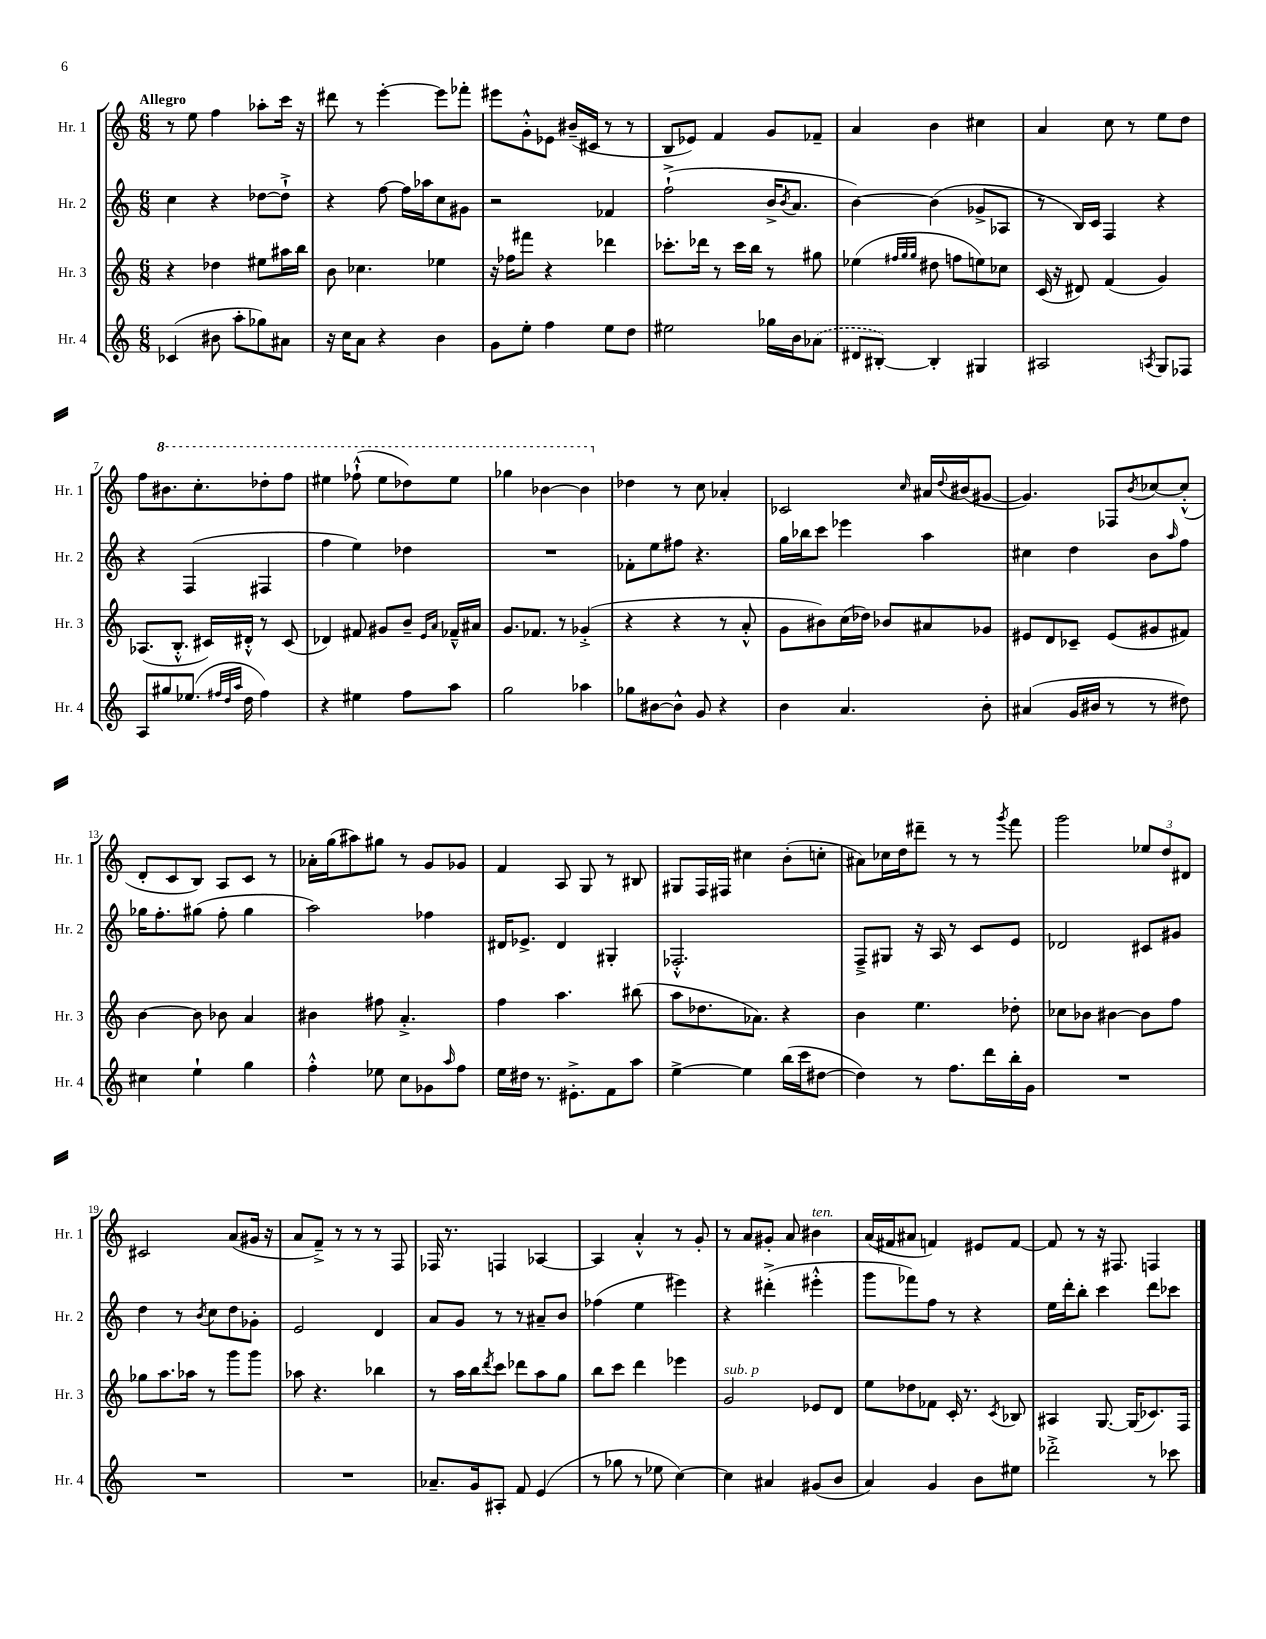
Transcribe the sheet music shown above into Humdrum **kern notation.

**kern	**kern	**kern	**kern
*part4	*part3	*part2	*part1
*staff4	*staff3	*staff2	*staff1
*I"Hr. 4	*I"Hr. 3	*I"Hr. 2	*I"Hr. 1
*I'Hr. 4	*I'Hr. 3	*I'Hr. 2	*I'Hr. 1
*clefG2	*clefG2	*clefG2	*clefG2
*k[]	*k[]	*k[]	*k[]
*M6/8	*M6/8	*M6/8	*M6/8
=1	=1	=1	=1
!	!	!	!LO:TX:a:B:t=Allegro
(4c-X/	4r	4cc\	8r
.	.	.	8ee\
8b#X\	4dd-X\	4r	4ff\
8aa'\L	.	.	.
8gg-X\)	8ee#X\L	[8dd-X\L	8aa-X'\L
8a#X\J	16aa#X\L	8dd-`^\J]	16ccc\Jk
.	16bb\JJ	.	16r
=2	=2	=2	=2
16r	8b\	4r	8ddd#X\
16cc\KL	.	.	.
8a\J	4.cc-X\	.	8r
4r	.	[8ff\	[4eee'\
.	.	16ff\LL]	.
.	.	16aa-X\J	.
4b\	4ee-X\	8cc\	8eee\L]
.	.	8g#X\J	8fff-X'\J
=3	=3	=3	=3
8g\L	16r	2r	8eee#X\L
.	16ff-X\KL	.	.
8ee'\J	8fff#X\J	.	8g'^^\
4ff\	4r	.	8e-X\J
.	.	.	(16b#X~/LL
.	.	.	16c#X/JJ
8ee\L	4ddd-X\	4f-X/	8r
8dd\J	.	.	8r
=4	=4	=4	=4
2ee#X\	8.ccc-X'\L	(2ff`^\	8B/L
.	.	.	8e-X/J)
.	16ddd-X\Jk	.	.
.	8r	.	4f/
.	16ccc-\LL	.	.
.	16bb\JJ	.	.
16gg-X\LL	8r	16b^/KL	8g/L
.	.	8qb/	.
16b\J	.	8.a/J	.
(8a-X\J	8gg#X\	.	8f-X~/J
=5	=5	=5	=5
8d#X/L	(4ee-X\	[4b\)	4a/
[8B#X'/J)	.	.	.
.	32qqff#X/LLL	.	.
.	32qqgg/	.	.
.	32qqgg/JJJ	.	.
4B#'/]	8dd#X\	(4b\]	4b\
.	8ffn\L	.	.
4G#X/	8een\)	8g-X^/L	4cc#X\
.	8cc-X\J	8A-X/J	.
=6	=6	=6	=6
2A#X/	(16c/	8r	4a/
.	16r	.	.
.	8d#X/)	16B/LL)	.
.	.	16c/JJ	.
.	(4f/	4F/	8cc\
.	.	.	8r
8qAn/	.	.	.
8G/L	4g/)	4r	8ee\L
8F-X/J	.	.	8dd\J
!!LO:LB:g=z
=7	=7	=7	=7
8A/L	(8.A-X/L	4r	8ff\L
*	*	*	*8va
8gg#X/	.	.	8.bb#X\
.	8.B'^^/J	.	.
(8.ee-X/J	.	(4F/	.
.	.	.	8.ccc'\
.	16c#X/LL)	.	.
32qqff#X/LLL	.	.	.
32qqdd/	.	.	.
32qqaa/JJJ	.	.	.
16dd\	16d#X'^^/JJ	.	.
4ff#\)	8r	4F#X/	8ddd-X'\
.	(8c#/	.	8fff\J
=8	=8	=8	=8
4r	4d-X/)	4ff\	4eee#X\
4ee#X\	8f#X/	4ee\)	(8fff-X`^^\
.	8g#X/L	.	8eee#\L
8ff\L	8b~/J	4dd-X\	8ddd-X\)
.	16qqe/LL	.	.
.	16qqa/JJ	.	.
8aa\J	16f-X~^^/LL	.	8eee#\J
.	16a#X/JJ	.	.
=9	=9	=9	=9
2gg\	8.g/L	2.r	4ggg-X\
.	8.f-X/J	.	.
.	.	.	[4bb-X\
.	8r	.	.
4aa-X\	(4g-X'^/	.	4bb-\]
=10	=10	=10	=10
*	*	*	*X8va
8gg-X\L	4r	8f-X'\L	4dd-X\
[8b#X\	.	8ee\	.
8b#^^\J]	4r	8ff#X\J	8r
8g/	.	4.r	8cc\
4r	8r	.	4a-X'/
.	8a'^^/	.	.
=11	=11	=11	=11
4b\	8g\L	16gg\LL	2c-X/
.	.	16bb-X\J	.
.	8b#X\)	8ccc\J	.
4.a/	(16cc\L	4eee-X\	.
.	16dd-X\JJ)	.	.
.	8b-X/L	.	.
.	.	.	16qqcc/
.	8a#X/	4aa\	16a#X/LL
.	.	.	8qqdd/
.	.	.	(16b#X/J
8b'\	8g-X/J	.	[8g#X/J
=12	=12	=12	=12
(4a#X/	8e#X/L	4cc#X\	4.g#/])
.	8d/	.	.
16g/LL	8c-X~/J	4dd\	.
16b#X/JJ	.	.	.
8r	(8e#/L	.	8F-X/L
.	.	.	8qb/
8r	8g#X/	8b\L	[8cc-X/
.	.	16qqaa/	.
8dd#X\)	8f#X/J)	8ff\J	(8cc-'^^/J]
!!LO:LB:g=z
=13	=13	=13	=13
4cc#X\	[4b\	16gg-X\KL	8d'/L
.	.	8.ff'\	.
.	.	.	8c/
4ee`\	8b\]	(8gg#X\J	8B/J)
.	8b-X\	8ff'\	8A/L
4gg\	4a/	4gg#\	8c/J
.	.	.	8r
=14	=14	=14	=14
4ff'^^\	4b#X\	2aa\)	16a-X'\LL
.	.	.	(16gg\J
.	.	.	8aa#X\)
8ee-X\	8ff#X\	.	8gg#X\J
8cc\L	4.a'^/	.	8r
8g-X\	.	4ff-X\	8g/L
16qqaa/	.	.	.
8ff\J	.	.	8g-X/J
=15	=15	=15	=15
16ee\LL	4ff\	16d#X/KL	4f/
16dd#X\JJ	.	8.e-X^/J	.
8.r	.	.	.
.	4.aa\	4d#/	8A/
8.e#X'^\L	.	.	.
.	.	.	8G/
8f\	.	4G#X'/	8r
8aa\J	(8bb#X\	.	8B#X/
=16	=16	=16	=16
[4ee^\	8aa\L	2.F-X'^^/	8G#X/L
.	8.dd-X\	.	16F/L
.	.	.	16F#X/JJ
4ee\]	.	.	4cc#X\
.	8.a-X\J)	.	.
(16bb\LL	4r	.	(8b'\L
16ccc\J	.	.	.
[8dd#X\J	.	.	8ccn'\J
=17	=17	=17	=17
4dd#\])	4b\	8F~^/L	8a#X\L)
.	.	8G#X/J	16cc-X\L
.	.	.	16dd\J
8r	4.ee\	16r	8ddd#X~\J
.	.	16A/	.
8.ff\L	.	8r	8r
.	.	8c/L	8r
16ddd\L	.	.	.
.	.	.	8qggg/
16bb'\	8dd-X'\	8e/J	8fff\
16g\JJ	.	.	.
=18	=18	=18	=18
2.r	8cc-X\L	2d-X/	2ggg\
.	8b-X\J	.	.
.	[4b#X\	.	.
.	8b#\L]	8c#X/L	12ee-X/L
.	.	.	12dd/
.	8ff\J	8g#X/J	.
.	.	.	12d#X/J
!!LO:LB:g=z
=19	=19	=19	=19
2.r	8gg-X\L	4dd\	2c#X/
.	8.aa\	.	.
.	.	8r	.
.	16aa-X\Jk	.	.
.	.	8qb/	.
.	8r	8cc\L	.
.	8ggg\L	8dd\	(8a/L
.	8ggg\J	8g-X'\J	16g#X/Jk
.	.	.	16r
=20	=20	=20	=20
2.r	8aa-X\	2e/	8a/L
.	4.r	.	8f~^/J)
.	.	.	8r
.	.	.	8r
.	4bb-X\	4d/	8r
.	.	.	8F/
=21	=21	=21	=21
8.a-X~/L	8r	8a/L	16F-X/
.	.	.	8.r
.	16aa\LL	8g/J	.
16g/k	16bb\J	.	.
.	8qddd/	.	.
8A#X'/J	8ccc\J	8r	4Fn/
8f/	8ddd-X\L	8r	.
(4e/	8aa\	8a#X~/L	[4A-X/
.	8gg\J	8b/J	.
=22	=22	=22	=22
8r	8bb\L	(4ff-X\	4A-/]
8gg-X\	8ccc\J	.	.
8r	4ddd\	4ee\	4a'^^/
8ee-X\	.	.	.
[4cc\)	4eee-X\	4eee#X\)	8r
.	.	.	8g'/
=23	=23	=23	=23
!	!LO:TX:a:i:t=sub. p	!	!
4cc\]	2g/	4r	8r
.	.	.	8a/L
4a#X/	.	(4ddd#X'^\	8g#X'/J
.	.	.	8a/
!	!	!	!LO:TX:a:i:t=ten.
(8g#X/L	8e-X/L	4eee#X'^^\	4b#X\
8b/J	8d/J	.	.
=24	=24	=24	=24
4a/)	8ee\L	8ggg\L	(16a/LL
.	.	.	16f#X/J
.	8dd-X\	8fff-X\)	8a#X/J
4g/	8f-X\J	8ff\J	4fn/)
.	16c'/	8r	.
.	8.r	.	.
8b\L	.	4r	8e#X/L
.	8qc/	.	.
8ee#X\J	8B-X/	.	[8f/J
=25	=25	=25	=25
2ddd-X'^\	4A#X/	16ee\LL	8f/]
.	.	16ddd'\J	.
.	.	8bb'\J	8r
.	[8.G/	4ccc\	16r
.	.	.	8.F#X/
.	(16G/KL]	.	.
8r	8.c-X/)	8ddd\L	4Fn/
8ccc-X\	.	8ccc-X\J	.
.	16F/Jk	.	.
==	==	==	==
*-	*-	*-	*-
